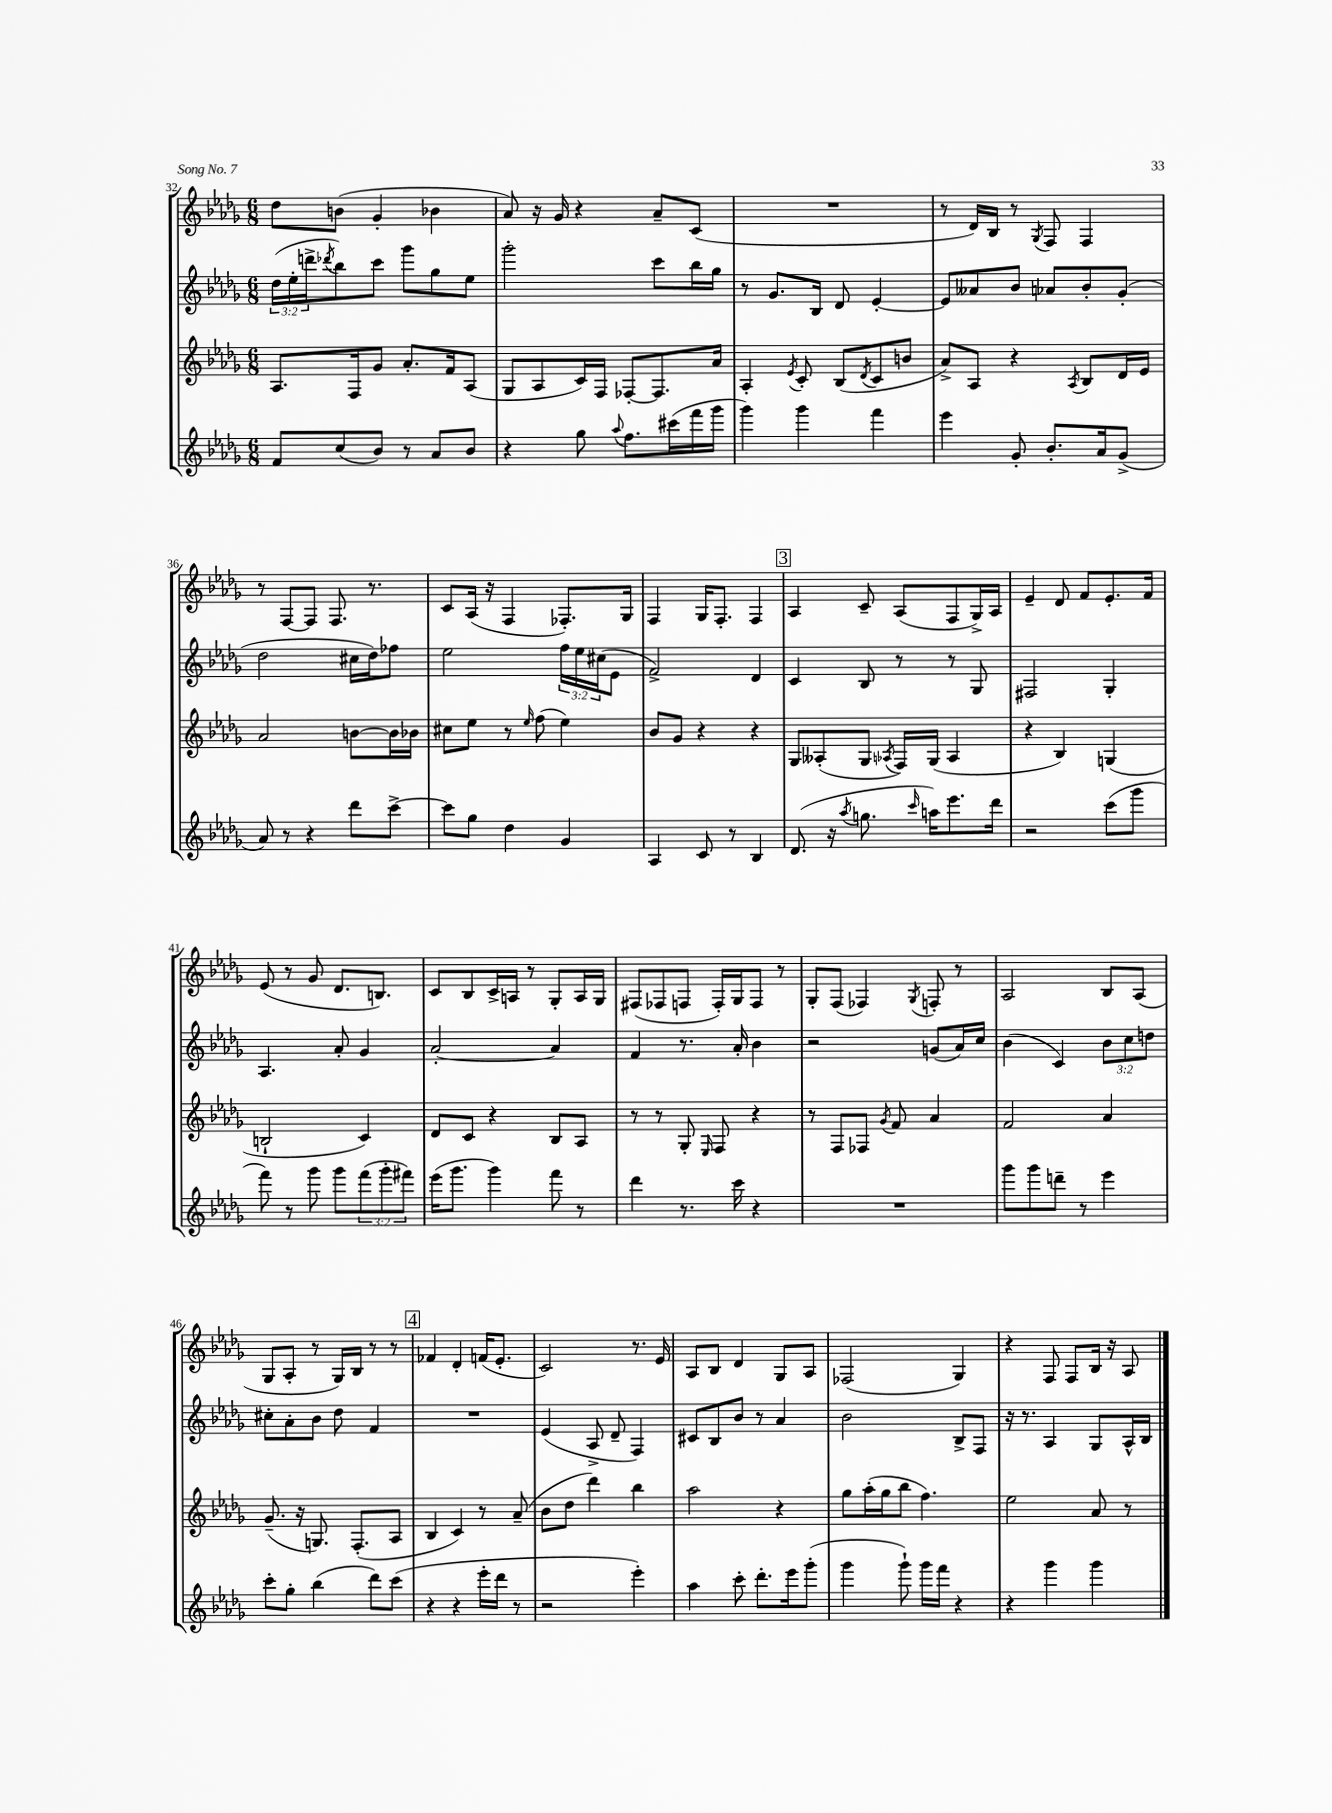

**kern	**kern	**kern	**kern
*part4	*part3	*part2	*part1
*staff4	*staff3	*staff2	*staff1
*clefG2	*clefG2	*clefG2	*clefG2
*k[b-e-a-d-g-]	*k[b-e-a-d-g-]	*k[b-e-a-d-g-]	*k[b-e-a-d-g-]
*M6/8	*M6/8	*M6/8	*M6/8
=32	=32	=32	=32
8f/L	8.A-/L	(24dd-\LL	8dd-\L
.	.	24ee-'\	.
.	.	24dddn^\J	.
.	.	8qddd-X/	.
(8cc/	.	8bb-\)	(8bn\J
.	16F/k	.	.
8b-/J)	8g-/J	8ccc\J	4g-'/
8r	8.a-'/L	8ggg-\L	.
8a-/L	.	8gg-\	4b-X\
.	16f/k	.	.
8b-/J	(8A-/J	8ee-\J	.
=33	=33	=33	=33
4r	8G-/L	2ggg-'\	8a-/)
.	8A-/	.	16r
.	.	.	16g-/
8gg-\	16c/L)	.	4r
.	16F/JJ	.	.
8qqaa-/	.	.	.
8.ff\L	[8F-X'/L	.	.
.	8.F-/]	8ccc\L	8a-~/L
(16ccc#X\L	.	.	.
16fff\	.	16bb-\L	(8c/J
16ggg-\JJ	16a-/Jk	16gg-\JJ	.
=34	=34	=34	=34
4ggg-\)	4A-'/	8r	2.r
.	.	8.g-/L	.
.	8qe-/	.	.
4ggg-\	8c'/	.	.
.	.	16B-/Jk	.
.	(8B-/L	8d-/	.
.	8qd-/	.	.
4fff\	8c/	[4e-'/	.
.	8bn/J	.	.
=35	=35	=35	=35
4eee-\	8a-^/L)	8e-/L]	8r
.	8A-/J	8a--X/	16d-/LL)
.	.	.	16B-/JJ
8g-'/	4r	8b-/J	8r
.	.	.	8qG-/
8.b-'/L	.	8a-X/L	8F/
.	8qA-/	.	.
.	8B-/L	8b-'/	4F/
16a-/k	.	.	.
(8g-^/J	16d-/L	(8g-'/J	.
.	16e-/JJ	.	.
!!LO:LB:g=z
=36	=36	=36	=36
8a-/)	2a-/	2dd-\	8r
8r	.	.	[8F/L
4r	.	.	8F/J]
.	.	.	8.F/
8ddd-\L	[8bn\L	16cc#X\LL	.
.	.	16dd-\J)	8.r
[8ccc^\J	16b\L]	8ff-X\J	.
.	16b-X\JJ	.	.
=37	=37	=37	=37
8ccc\L]	8cc#X\L	2ee-\	8c/L
8gg-\J	8ee-\J	.	(16A-/Jk
.	.	.	16r
4dd-\	8r	.	4F/
.	16qqee-/	.	.
.	(8ff\	.	.
4g-/	4ee-\)	24ff\LL	8.F-X'/L)
.	.	24ee-\	.
.	.	(24cc#X\J	.
.	.	8e-\J	.
.	.	.	16G-/Jk
=38	=38	=38	=38
4A-/	8b-/L	2f^/)	4F/
.	8g-/J	.	.
8c/	4r	.	16G-/KL
.	.	.	8.F'/J
8r	.	.	.
4B-/	4r	4d-/	4F/
!!LO:REH:place=s1:t=3
=39	=39	=39	=39
(8.d-/	8G-/L	4c/	4A-/
.	(8A--X'/	.	.
16r	.	.	.
8qaa-/	.	.	.
8.ggn\	8G-/J	8B-/	8c~/
.	8qA-X/	.	.
.	16F/LL)	8r	(8A-/L
16qqccc/	.	.	.
16aan\KL)	(16G-/JJ	.	.
8.eee-\	4A-/	8r	8F/
.	.	8G-/	16G-^/L)
16ddd-\Jk	.	.	16A-/JJ
=40	=40	=40	=40
2r	4r	2F#X/	4e-~/
.	4B-/)	.	8d-/
.	.	.	8f/L
(8ccc\L	(4Gn/	4G-'/	8.e-'/
8ggg-\J	.	.	.
.	.	.	16f/Jk
!!LO:LB:g=z
=41	=41	=41	=41
8fff\)	2Bn`/	4.A-/	(8e-/
8r	.	.	8r
8ggg-\	.	.	8g-/
8ggg-\L	.	8a-'/	8.d-/L
(12fff\	4c/)	4g-/	.
.	.	.	8.Bn/J)
12ggg-'\	.	.	.
12fff#X\J)	.	.	.
=42	=42	=42	=42
(16eee-\KL	8d-/L	[2a-'/	8c/L
8.ggg-\J	.	.	.
.	8c/J	.	8B-/
4ggg-\)	4r	.	16c^/L
.	.	.	16An/JJ
.	.	.	8r
8fff\	8B-/L	4a-/]	8G-'/L
8r	8A-/J	.	16A/L
.	.	.	16G-/JJ
=43	=43	=43	=43
4ddd-\	8r	4f/	(8F#X/L
.	8r	.	8F-X/
8.r	8G-'/	8.r	8Fn/J
.	16qqE-/	.	.
.	8F/	.	16F'/LL)
16ccc\	.	16a-'/	16G-/J
4r	4r	4b-\	8F/J
.	.	.	8r
=44	=44	=44	=44
2.r	8r	2r	8G-'/L
.	8F/L	.	(8F/J
.	8F-X/J	.	4F-X/)
.	8qg-/	.	.
.	8f/	.	.
.	.	.	8qG-/
.	4a-/	(8gn/L	8Fn'/
.	.	16a-/L)	8r
.	.	16cc/JJ	.
=45	=45	=45	=45
8ggg-\L	2f/	(4b-\	2A-/
8ggg-\	.	.	.
8dddn~\J	.	4c/)	.
8r	.	.	.
4eee-\	4a-/	12b-\L	8B-/L
.	.	12cc\	.
.	.	.	(8A-/J
.	.	12ddn\J	.
!!LO:LB:g=z
=46	=46	=46	=46
8ccc'\L	(8.g-~/	8cc#X'\L	8G-/L
8gg-'\J	.	8a-'\	8A-'/J
.	16r	.	.
(4bb-\	8.Gn/)	8b-\J	8r
.	.	8dd-\	16G-/LL)
.	(8.F'/L	.	16B-/JJ
8ddd-\L)	.	4f/	8r
(8ccc\J	8A-/J	.	8r
!!LO:REH:place=s1:t=4
=47	=47	=47	=47
4r	4B-/	2.r	4f-X/
4r	4c/)	.	4d-'/
16eee-'\LL	8r	.	(16fn/KL
16ddd-\JJ	.	.	8.e-'/J
8r	(8a-~/	.	.
=48	=48	=48	=48
2r	8b-\L	(4e-/	2c/)
.	8dd-\J	.	.
.	4ddd-\)	8A-^/	.
.	.	8d-~/	.
4eee-'\)	4bb-\	4F/)	8.r
.	.	.	16e-/
=49	=49	=49	=49
4aa-\	2aa-\	8c#X/L	8A-/L
.	.	8B-/	8B-/J
8ccc'\	.	8b-/J	4d-/
8.ddd-'\L	.	8r	.
.	4r	4a-/	8G-/L
16eee-\k	.	.	.
(8ggg-'\J	.	.	8A-/J
=50	=50	=50	=50
4ggg-\	8gg-\L	2b-\	(2F-X/
.	(16aa-'\L	.	.
.	16gg-\J	.	.
8ggg-`\)	8bb-\J	.	.
16ggg-\LL	4.ff\)	.	.
16fff\JJ	.	.	.
4r	.	8B-^/L	4G-/)
.	.	8F/J	.
=51	=51	=51	=51
4r	2ee-\	16r	4r
.	.	8.r	.
4ggg-\	.	4A-/	8F/
.	.	.	8F/L
4ggg-\	8a-/	8G-/L	16B-/Jk
.	.	.	16r
.	8r	16A-^^/L	8A-/
.	.	16B-/JJ	.
==	==	==	==
*-	*-	*-	*-
